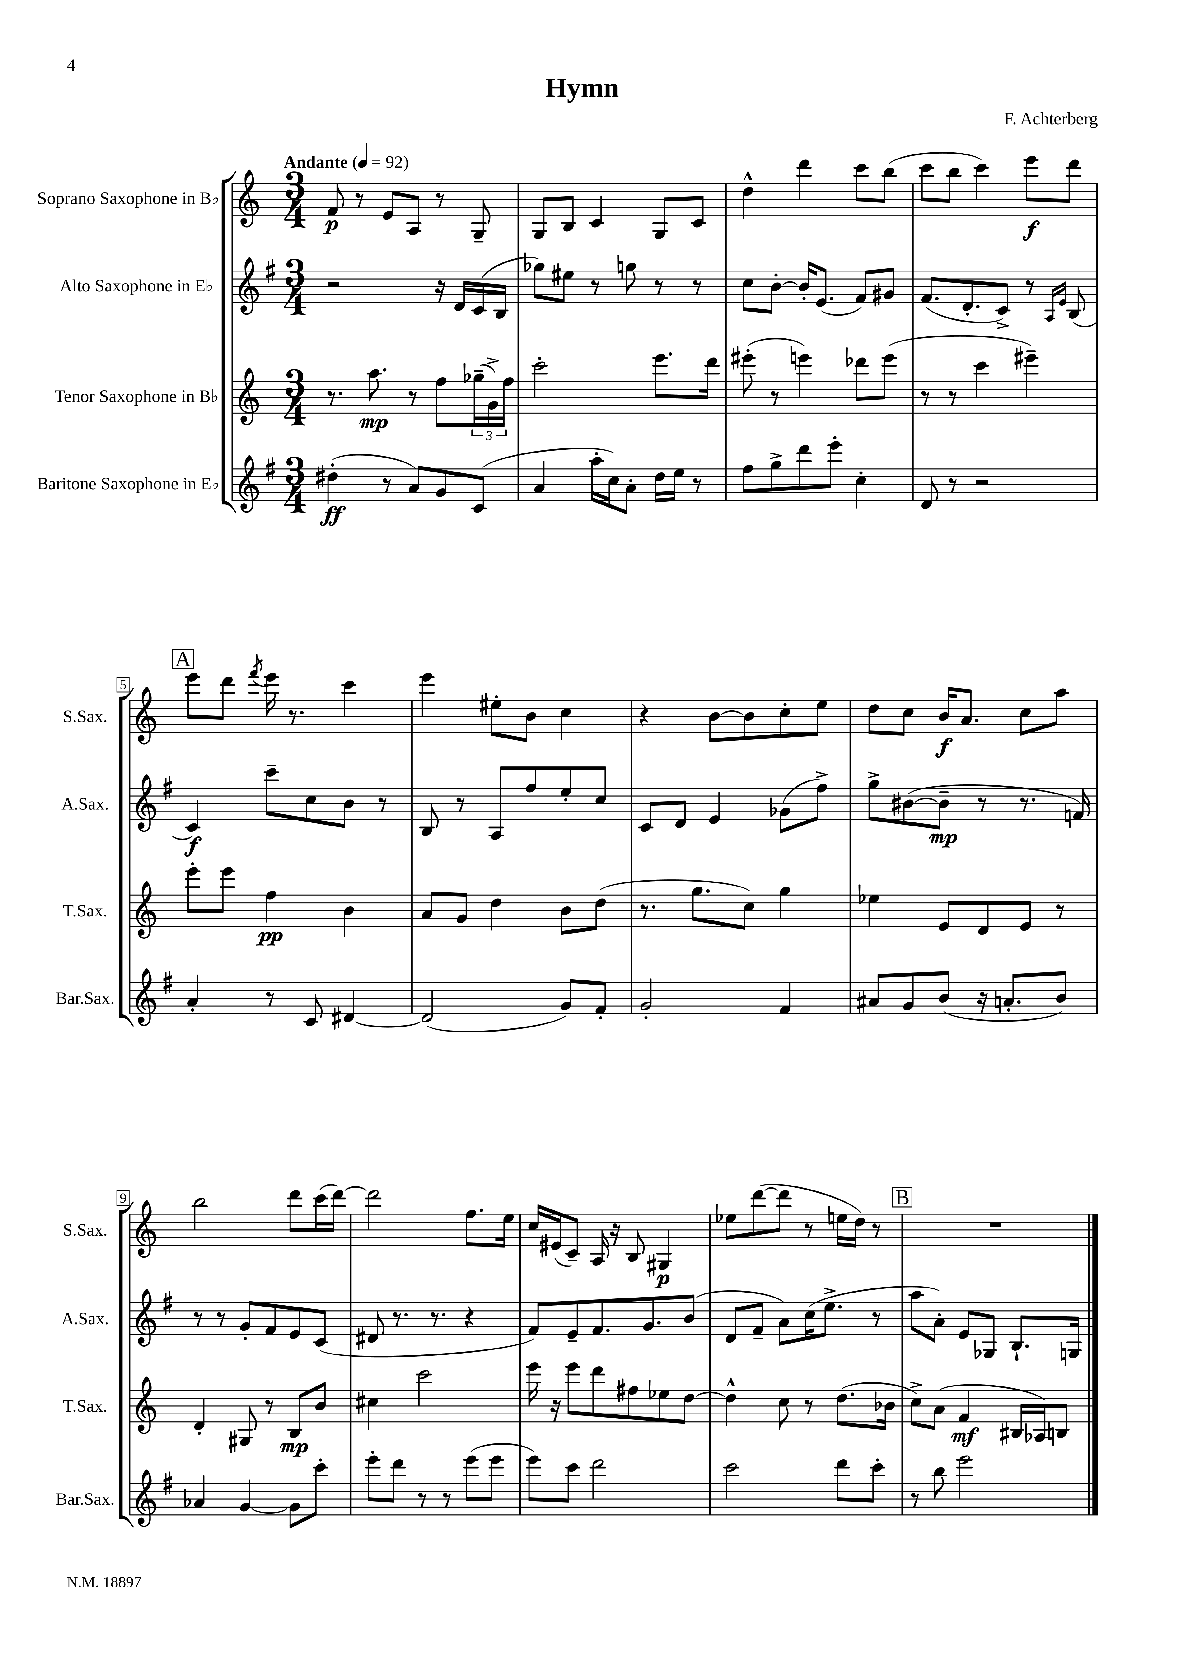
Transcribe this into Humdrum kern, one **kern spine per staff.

**kern	**kern	**kern	**kern
*staff4	*staff3	*staff2	*staff1
*clefG2	*clefG2	*clefG2	*clefG2
*k[f#]	*k[]	*k[f#]	*k[]
*M3/4	*M3/4	*M3/4	*M3/4
*MM92	*MM92	*MM92	*MM92
(4dd#'\	8.r	2r	8f/
.	.	.	8r
.	8.aa\	.	.
8r	.	.	8e/L
8a/L)	8r	.	8A/J
8g/	8ff\L	16r	8r
.	.	16d/LL	.
(8c/J	(24gg-~\L	(16c/	8G~/
.	24g^\)	.	.
.	.	16B/JJ	.
.	24ff\JJ	.	.
=	=	=	=
4a/	2ccc'\	8gg-\L)	8G/L
.	.	8ee#\J	8B/J
16aa'\LL	.	8r	4c/
16cc\J)	.	.	.
8a'\J	.	8gg\	.
16dd\LL	8.eee\L	8r	8G/L
16ee\JJ	.	.	.
8r	.	8r	8c/J
.	16ddd\Jk	.	.
=	=	=	=
8ff#\L	(8eee#'\	8cc\L	4dd^^\
8gg^\	8r	[8b'\J	.
8ddd\	4eee\)	16b'/]LK	4ddd\
.	.	(8.e/J	.
8eee'\J	.	.	.
4cc'\	8ddd-\L	8f#/L)	8ccc\L
.	(8eee\J	8g#/J	(8bb\J
=	=	=	=
8d/	8r	(8.f#/L	8ccc\L
8r	8r	.	8bb\J
.	.	8.d'/	.
2r	4ccc\	.	4ccc\)
.	.	8c^/J)	.
.	4eee#~\)	8r	8eee\L
.	.	16qqA/LL	.
.	.	16qqe/JJ	.
.	.	(8B/	8ddd\J
=	=	=	=
4a'/	8eee'\L	4c/)	8eee\L
.	8eee\J	.	8ddd\J
.	.	.	8qfff/
8r	4ff\	8ccc~\L	16eee\
.	.	.	8.r
8c/	.	8cc\	.
[4d#/	4b\	8b\J	4ccc\
.	.	8r	.
=	=	=	=
(2d#/]	8a/L	8B/	4eee\
.	8g/J	8r	.
.	4dd\	8A/L	8ee#'\L
.	.	8ff#/	8b\J
8g/L)	8b\L	8ee'/	4cc\
8f#'/J	(8dd\J	8cc/J	.
=	=	=	=
2g'/	8.r	8c/L	4r
.	.	8d/J	.
.	8.gg\L	.	.
.	.	4e/	[8b\L
.	8cc\J)	.	8b\]
4f#/	4gg\	(8g-\L	8cc'\
.	.	8ff#^\J)	8ee\J
=	=	=	=
8a#/L	4ee-\	8gg^\L	8dd\L
8g/	.	([8b#\	8cc\J
(8b/J	8e/L	8b#~\]J	16b/LK
.	.	.	8.a/J
16r	8d/	8r	.
8.a'/L	.	.	.
.	8e/J	8.r	8cc\L
8b/J)	8r	.	8aa\J
.	.	16f/)	.
=	=	=	=
4a-/	4d'/	8r	2bb\
.	.	8r	.
[4g/	8G#/	8g'/L	.
.	8r	8f#/	.
8g\]L	8B/L	8e/	8ddd\L
8ccc'\J	8b/J	(8c/J	(16ccc\L
.	.	.	[16ddd\JJ)
=	=	=	=
8eee'\L	4cc#\	8d#/	2ddd\]
8ddd\J	.	8.r	.
8r	2ccc\	.	.
.	.	8.r	.
8r	.	.	.
(8eee\L	.	4r	8.ff\L
8eee\J	.	.	.
.	.	.	16ee\Jk
=	=	=	=
8eee\L)	16eee\	8f#/L)	16cc/LL
.	16r	.	(16e#/J
8ccc\J	8eee\L	8e~/	8c~/J)
2ddd\	8ddd\	8.f#/	16A/
.	.	.	16r
.	8ff#\	.	8B/
.	.	8.g/	.
.	8ee-\	.	4G#/
.	[8dd\J	(8b/J	.
=	=	=	=
2ccc\	4dd^^\]	8d/L	8ee-\L
.	.	8f#~/J	([8ddd\
.	8cc\	8a\L)	8ddd\]J
.	8r	(16cc\K	8r
.	.	8.ee^\J	.
8ddd\L	(8.dd\L	.	16ee\LL
.	.	.	16dd\JJ)
8ccc'\J	.	8r	8r
.	16b-\Jk	.	.
=	=	=	=
8r	8cc^\L)	8aa\L	2.r
8bb\	(8a\J	8a'\J)	.
2eee\	4f/	8e/L	.
.	.	8G-/J	.
.	16B#/LL	8.B`/L	.
.	16A-/J)	.	.
.	8B/J	.	.
.	.	16G/Jk	.
==	==	==	==
*-	*-	*-	*-
